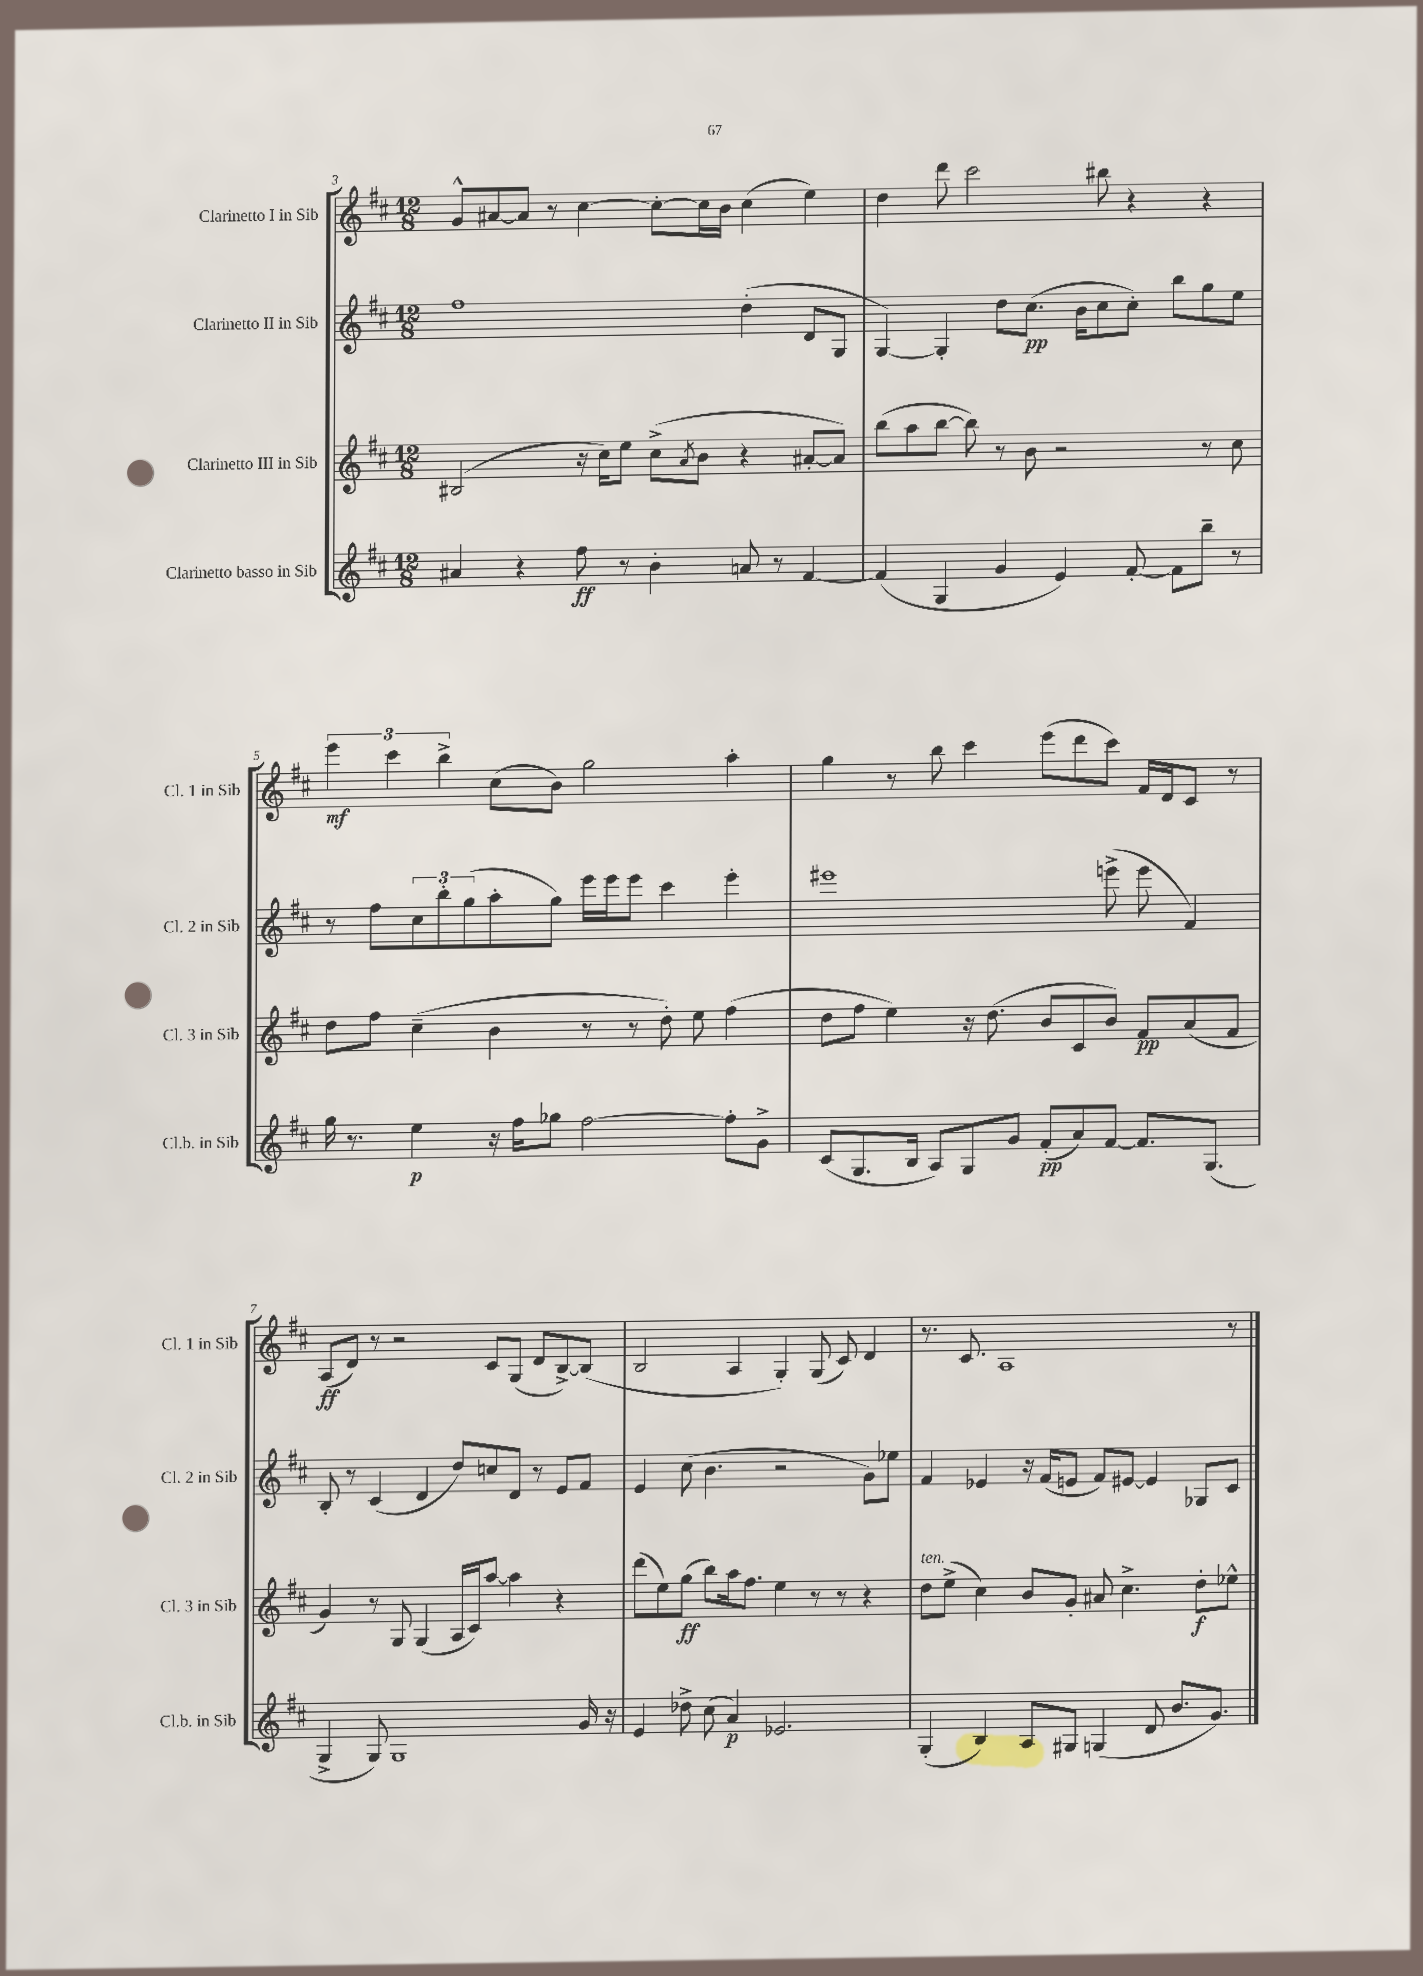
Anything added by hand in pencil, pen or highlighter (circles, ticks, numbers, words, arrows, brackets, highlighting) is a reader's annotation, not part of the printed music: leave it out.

**kern	**kern	**kern	**kern
*staff4	*staff3	*staff2	*staff1
*clefG2	*clefG2	*clefG2	*clefG2
*k[f#c#]	*k[f#c#]	*k[f#c#]	*k[f#c#]
*M12/8	*M12/8	*M12/8	*M12/8
4a#	(2B#	1ff#	8g^^
.	.	.	[8a#
4r	.	.	8a#]
.	.	.	8r
8ff#	16r	.	[4cc#
.	16cc#)	.	.
8r	8ee	.	.
4b'	(8cc#^	.	8cc#'_
.	8qa	.	.
.	8b	.	16cc#]
.	.	.	16b
8a	4r	(4dd'	(4cc#
8r	.	.	.
[4f#	[8a#'	8d	4ee)
.	8a#])	8G	.
=	=	=	=
(4f#]	(8bb	[4G)	4dd
.	8aa	.	.
4G	[8bb	4G']	8ddd
.	8bb])	.	2ccc#
4g	8r	8dd	.
.	8b	(8.cc#	.
4e)	2r	.	.
.	.	16b	.
.	.	8cc#	8bb#
[8f#'	.	8cc#')	4r
8f#]	.	8bb	.
8bb~	8r	8gg	4r
8r	8cc#	8ee	.
=	=	=	=
16gg	8dd	8r	6eee
8.r	.	.	.
.	8ff#	8ff#	.
.	.	.	6ccc#
4ee	(4cc#~	12cc#	.
.	.	12bb'	6bb^
.	.	(12gg	.
16r	4b	8aa'	(8cc#
16ff#	.	.	.
8gg-	.	8gg)	8b)
[2ff#	8r	16eee	2gg
.	.	16eee	.
.	8r	8eee	.
.	8dd')	4ccc#	.
.	8ee	.	.
8ff#']	(4ff#	4eee'	4aa'
8g^	.	.	.
=	=	=	=
(8c#	8dd	1eee#	4gg
8.G	8ff#	.	.
.	4ee)	.	8r
16B	.	.	.
8A)	.	.	8bb
8G	16r	.	4ccc#
.	(8.dd	.	.
8g	.	.	.
(8f#'	8b	.	(8eee
8a)	8c#	.	8ddd
[8f#	8b)	(8eee^	8ccc#)
8.f#]	8f#	8eee	16f#
.	.	.	16d
.	(8a	4f#)	8c#
(8.G	.	.	.
.	8f#	.	8r
=	=	=	=
4G^	4g)	8B'	(8A
.	.	8r	8d)
8G)	8r	(4c#	8r
1G	8G	.	2r
.	(4G	4d	.
.	16A	8dd)	.
.	16c#)	.	.
.	[8aa	8cc	8c#
.	4aa]	8d	(8G
.	.	8r	8d
.	4r	8e	[8B^)
16g	.	8f#	(8B]
16r	.	.	.
=	=	=	=
4e	(8ddd	4e	2B
.	8ee)	.	.
8dd-^	(8gg	(8cc#	.
(8cc#	8bb)	4.b	.
4a)	16aa	.	4A
.	8.ff#	.	.
2.e-	4ee	2r	4G')
.	8r	.	(8G
.	8r	.	8c#)
.	4r	8g)	4d
.	.	8ee-	.
=	=	=	=
(4G'	8dd	4f#	8.r
.	(8ee^	.	.
.	.	.	8.c#
4B)	4cc#)	4e-	.
.	.	.	1A
8A	8b	16r	.
.	.	(16f#	.
8G#	8g'	8e	.
(4G	8a#	8f#)	.
.	4.cc#^	[8e#	.
8d	.	4e#]	.
8.b	.	.	.
.	8dd'	8G-	.
8.g)	.	.	.
.	8ee-^^	8c#	8r
==	==	==	==
*-	*-	*-	*-
